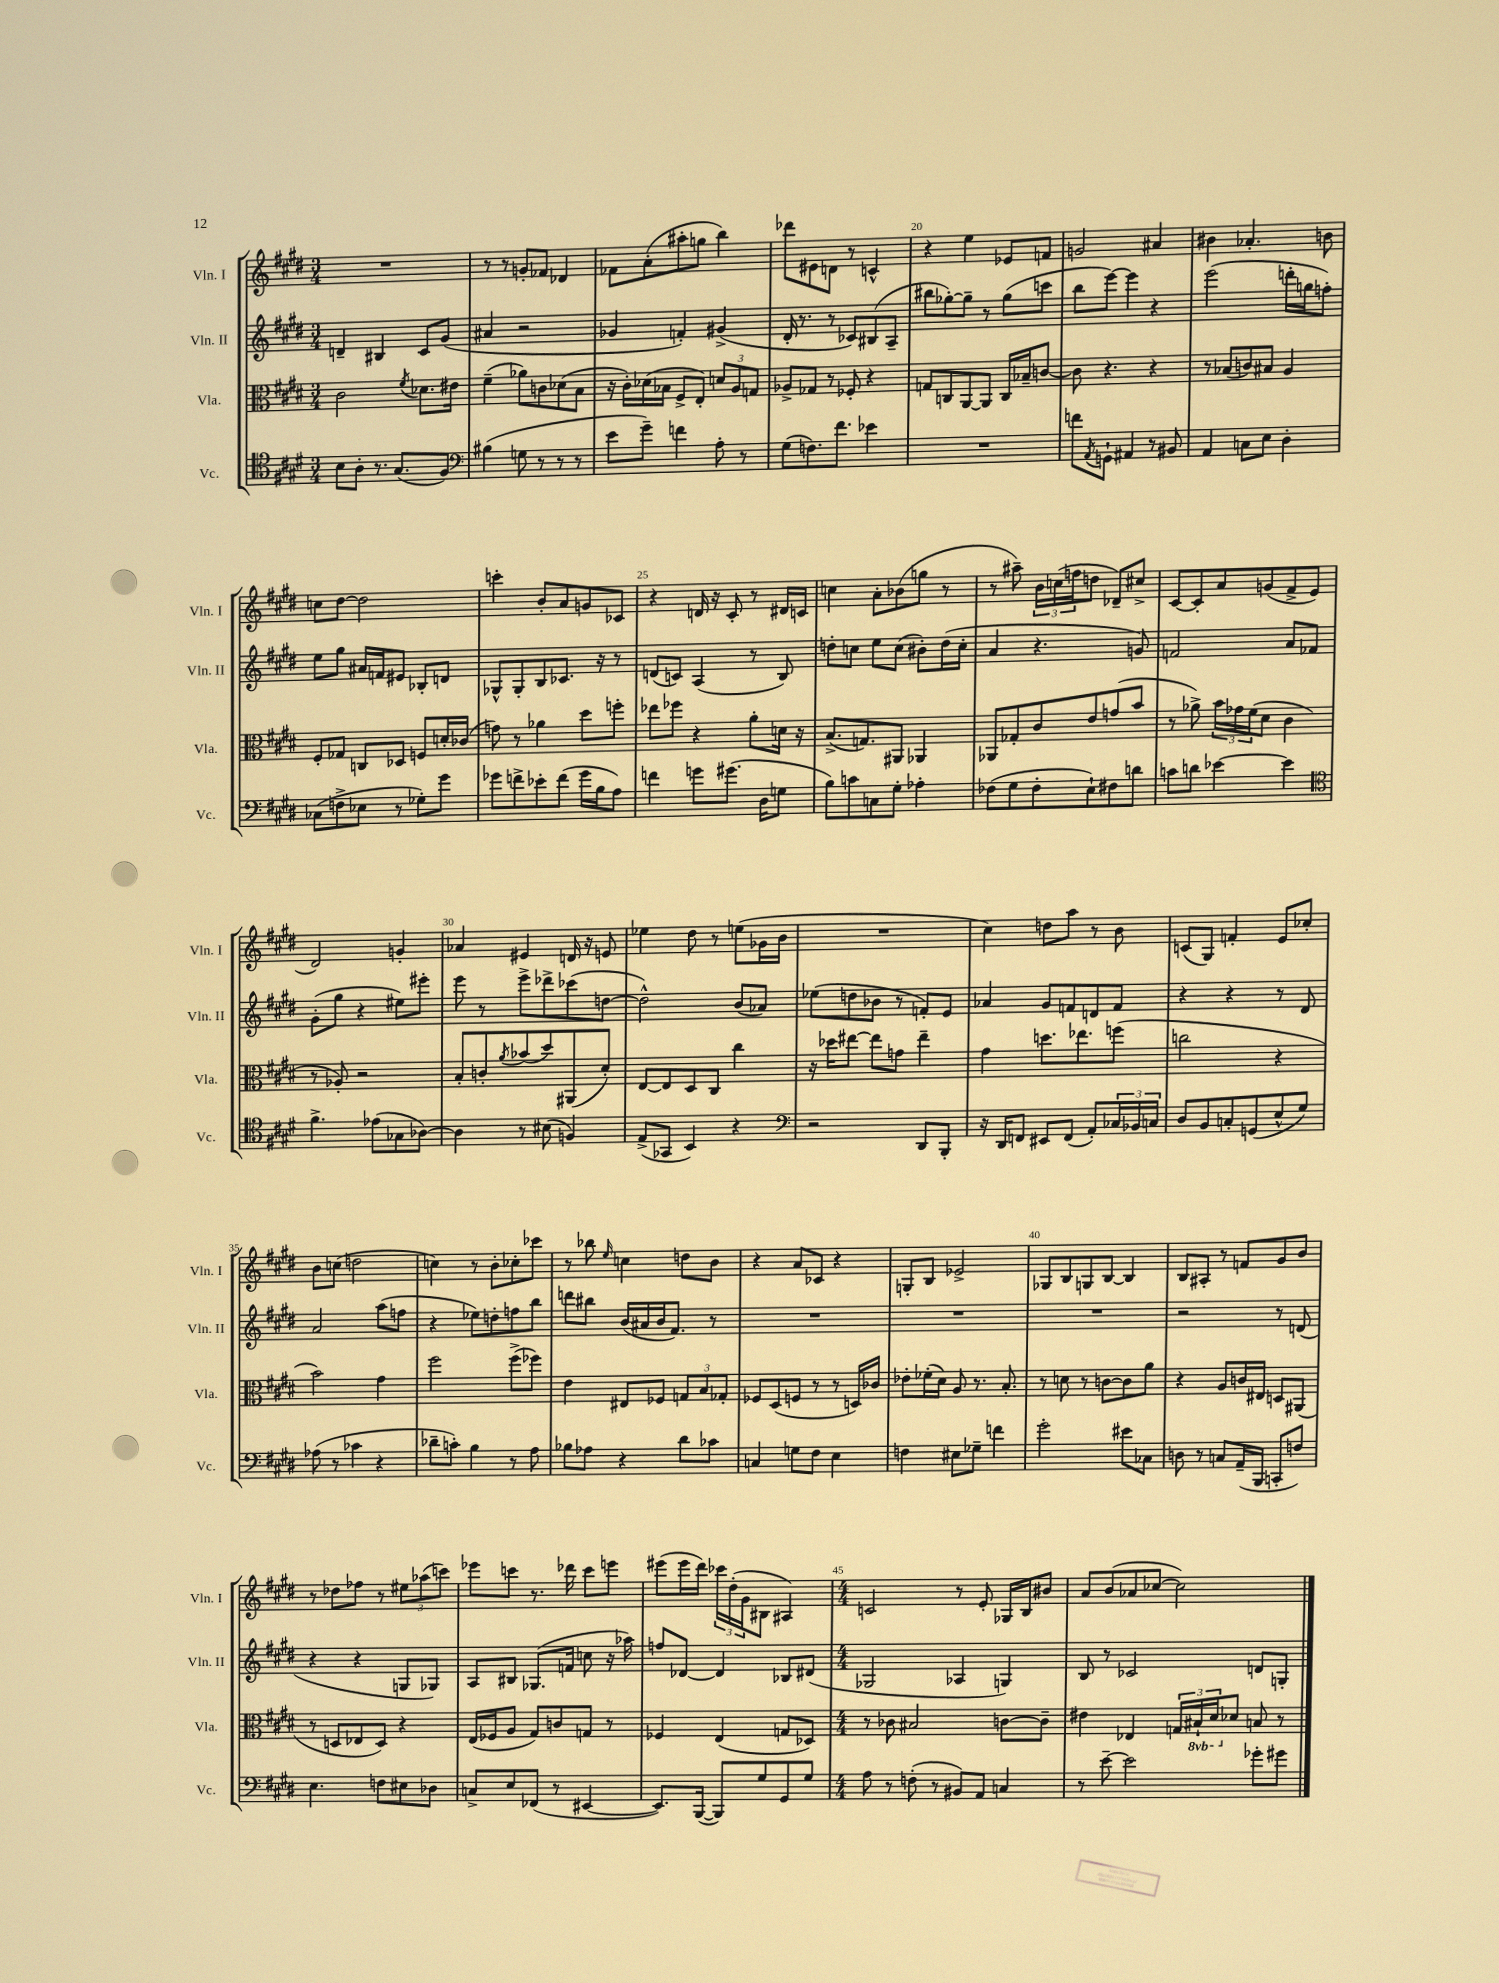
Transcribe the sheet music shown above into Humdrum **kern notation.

**kern	**kern	**kern	**kern
*part4	*part3	*part2	*part1
*staff4	*staff3	*staff2	*staff1
*I"Vc.	*I"Vla.	*I"Vln. II	*I"Vln. I
*I'Vc.	*I'Vla.	*I'Vln. II	*I'Vln. I
*clefC4	*clefC3	*clefG2	*clefG2
*k[f#c#g#d#]	*k[f#c#g#d#]	*k[f#c#g#d#]	*k[f#c#g#d#]
*M3/4	*M3/4	*M3/4	*M3/4
=16	=16	=16	=16
8B\L	2c#\	4dn~/	2.r
8A'\J	.	.	.
8.r	.	4B#X/	.
(8.G#/L	.	.	.
.	8qf#/	.	.
.	8.d-X\L	8c#/L	.
8F#/J)	.	(8g#/J	.
.	16e#X\Jk	.	.
=17	=17	=17	=17
*clefF4	*	*	*
(4B#X\	(4f#~\	4a#X/	8r
.	.	.	8r
8Gn\	8a-X\L)	2r	8gn'/L
8r	8cn\	.	8f-X/J
8r	(8d-X\	.	4d-X/
8r	8B\J	.	.
=18	=18	=18	=18
8e\L	16r	4g-X/	8f-X\L
.	16c#'\LL)	.	.
8g#~\J)	(16d-X\	.	(8a'\
.	16B-X\JJ	.	.
4fn\	8F#^/L	4fn'/)	8aa#X'\
.	8E'/J)	.	8ggn\J
8A'\	12dn/L	(4g#X^/	4bb\)
.	12A/	.	.
8r	.	.	.
.	12Gn/J	.	.
=19	=19	=19	=19
(8G#\L	8A-X^/L	16d#'/	8ddd-X\L
.	.	8.r	.
8.Fn\)	8G-X/J	.	8e#X\
.	8r	8r	8dn\J
8.f#\J	.	.	.
.	8F-X'/	8c-X/L)	8r
4e-X\	4r	(8B#X/	4cn^^/
.	.	8A~/J	.
=20	=20	=20	=20
2.r	8Gn/L	8bb#X\L	4r
.	8Cn/	[8gg-X'\)	.
.	[8AA/	8gg-~\J]	4ee\
.	8AA/J]	8r	.
.	16C/LL	(8gg-\L	8e-X/L
.	16B-X~/J	.	.
.	[8cn/J	8cccn\J	8fn/J
=21	=21	=21	=21
8fn\L	8c\]	8bb\L	2gn/
8qAA/	.	.	.
8GGn`\J	4.r	[8eee\J)	.
4AA#X/	.	4eee\]	.
8r	4r	4r	4a#X/
8BB#X/	.	.	.
=22	=22	=22	=22
4AA/	8r	(2eee\	4b#X\
.	(8B-X/L	.	.
8Cn\L	8cn/)	.	4.a-X'/
8E\J	8B#X/J	.	.
4D#'\	4A/	16dddn'\LL	.
.	.	16ggn\J	.
.	.	8ffn'\J)	8bn\
!!LO:LB:g=z
=23	=23	=23	=23
(8C-X\L	8F#'/L	8ee\L	8ccn\L
8Fn^\	8G-X/J	8gg#\J	[8dd#\J
8E-X\J	8Cn/L	16a#X/LL	2dd#\]
.	.	16fn/J	.
8r	8D-X/J	8e#X/J	.
8G-X'\L)	8Fn/L	8B-X'/L	.
8g#\J	16dn'/L	8dn/J	.
.	(16c-X/JJ	.	.
=24	=24	=24	=24
8g-X\L	8gn\)	8G-X^^/L	4cccn'\
8fn^\	8r	8G-'/	.
8e-X'\	4a-X\	8B/	8b'/L
(8f\J	.	8.c-X/J	8a/
16g-\LL	8dd#\L	.	8gn/
16B\J	.	16r	.
8A\J)	8ffn'\J	8r	8c-X/J
=25	=25	=25	=25
4fn\	8ee-X\L	(8dn/L	4r
.	8ff-X\J	8cn/J)	.
8gn\L	4r	(4A/	16dn/
.	.	.	16r
(8.g#X\J	.	.	8c#'/
.	8a'\L	8r	8r
16D#\KL	.	.	.
8Gn\J	16dn\Jk	8B/)	16d#X/LL
.	16r	.	16cn/JJ
=26	=26	=26	=26
8B\L)	(8.B^/L	8ddn'\L	4ccn\
8cn\	.	8ccn\J	.
.	8.Gn/)	.	.
8Cn\	.	8ee\L	8a'\L
8G#'\J	8AA#X/J	(8cc\J	(8b-X\
4A-X'\	4AA-X/	8b#X'\L)	8ggn\J
.	.	(16dd\L	8r
.	.	16cc'\JJ	.
=27	=27	=27	=27
(8F-X\L	8AA-X/L	4a/	8r
8G#\	8G-X'/	.	8aa#X~\)
8F-'\	8c#/	4.r	24b\LL
.	.	.	(24ccn\
.	.	.	24ffn\J
8E`\)	8e/	.	8ddn\J
8F#X\	(8gn/	.	8d-X~/L)
8dn\J	8b/J	8gn/)	8cc#X^/J
=28	=28	=28	=28
8cn\L	8r	2fn/	[8c#/L
8dn\J	8a-X^\)	.	8c#'/]
[4e-X\	24b\LL	.	8a/
.	24g-X\	.	.
.	(24f#\J	.	.
.	8d#\J	.	(8gn/
4e-\]	4c#\	8a/L	8f#^/
.	.	8f-X/J	8e/J
!!LO:LB:g=z
=29	=29	=29	=29
*clefC4	*	*	*
4.f#^\	8r	(8g#'\L	2d#/)
.	8A-X'/)	8gg#\J	.
.	2r	4r	.
(8e-X\L	.	.	.
8G-X\	.	8ee#X\L)	4gn'/
[8A-X\J)	.	8eee#X'\J	.
=30	=30	=30	=30
4A-\]	8B'/L	8eee\	4a-X/
.	8cn'/	8r	.
.	8qa/	.	.
8r	(8b-X/	8eee^\L	4e#X/
(8B#X\	8dd#/)	8ddd-X^\	.
4Fn/)	(8AA#X/	(8ccc-X\	16dn/
.	.	.	16r
.	8d#'/J)	[8ddn\J	8en/
=31	=31	=31	=31
(8E^/L	[8E/L	2dd^^\])	4ee-X\
8GG-X/J	8E/]	.	.
4BB/)	8D#/	.	8dd#\
.	8C#/J	.	8r
4r	4cc#\	(8b/L	(8een\L
.	.	8a-X/J)	16g-X\L
.	.	.	16b\JJ
=32	=32	=32	=32
*clefF4	*	*	*
2r	16r	(8ee-X\L	2.r
.	16dd-X\KL	.	.
.	[8ee#X\J	8ddn\	.
.	8ee#\L]	8b-X\J	.
.	8gn\J	8r	.
8DD#/L	4ee#~\	8fn'/L)	.
8BBB'/J	.	8e/J	.
=33	=33	=33	=33
16r	4g#\	4a-X/	4cc#\)
16DD#/KL	.	.	.
8FFn/J	.	.	.
8EE#X/L	8.ddn\L	8g#/L	8ddn\L
(8FF/J	.	8fn/	8aa\J
.	8.ee-X\	.	.
8AA'/L)	.	8dn/	8r
24C-X/L	(8ffn\J	8f/J	8b\
24BB-X/	.	.	.
24Cn/JJ	.	.	.
=34	=34	=34	=34
8D#/L	2ccn\	4r	(8cn/L
8BB/	.	.	8G#/J)
8Cn'/	.	4r	4fn'/
(8GGn/	.	.	.
8E^^/	4r	8r	8e/L
8G#/J)	.	8d#/	8cc-X'/J
!!LO:LB:g=z
=35	=35	=35	=35
(8A-X\	2b\)	2a/	8b\L
8r	.	.	(8ccn\J
4c-X\	.	.	2ddn\
4r	4g#\	(8aa\L	.
.	.	8ffn\J	.
=36	=36	=36	=36
8d-X~\L	2ff#\	4r	4ccn\)
8cn'\J)	.	.	.
4B\	.	8ee-X\L)	8r
.	.	8ddn'\	8b'\L
8r	(8ff#^\L	8ffn\	8cc-X'\
8A\	8ff-X\J)	8bb\J	8ccc-X\J
=37	=37	=37	=37
8B-X\L	4e\	8dddn\L	8r
8A-X\J	.	8bb#X\J	8bb-X\
.	.	.	16qqee/
4r	8E#X/L	(16b/LL	4ccn\
.	.	16a#X/	.
.	8F-X/J	16b/J	.
.	.	8.f#/J)	.
8d#\L	12Gn/L	.	8ddn\L
.	12B/	.	.
8c-X\J	.	8r	8b\J
.	12G-X'/J	.	.
=38	=38	=38	=38
4Cn/	8F-X/L	2.r	4r
.	(8D#/	.	.
8Gn\L	8Fn/J	.	8a/L
8F#\J	8r	.	8c-X/J
4E\	8r	.	4r
.	16Dn/LL)	.	.
.	16c-X/JJ	.	.
=39	=39	=39	=39
4Fn\	8e-X'\L	2.r	8Gn'/L
.	(16f-X'\L	.	8B/J
.	16d#\JJ)	.	.
8E#X\L	8A/	.	2e-X^/
8G-X~\J	8.r	.	.
4fn\	.	.	.
.	8.B'/	.	.
=40	=40	=40	=40
2g#'\	8r	2.r	8G-X/L
.	8dn\	.	8B/
.	8r	.	8Gn/
.	[8cn\L	.	[8B/J
8e#X\L	8c\]	.	4B/]
8C-X\J	8a\J	.	.
=41	=41	=41	=41
8Dn\	4r	2r	8B/L
8r	.	.	8A#X'/J
8Cn/L	8A/L	.	8r
(16AA~/L	16cn/L	.	8fn/L
16BBB/JJ	16E#X/JJ	.	.
8CCn'/L	8Dn/L	8r	8g#/
8Fn/J)	(8AA#X/J	(8dn/	8b/J
!!LO:LB:g=z
=42	=42	=42	=42
4.E\	8r	4r	8r
.	8Dn/L	.	8dd-X\L
.	8E-X/	4r	8ff-X\J
8Fn\L	8D/J)	.	8r
8E#X\	4r	8Gn/L	12ee#X\L
.	.	.	(12aa-X\
8D-X\J	.	8G-X/J)	.
.	.	.	12cccn\J)
=43	=43	=43	=43
8Cn^/L	(16E/LL	8A/L	8eee-X\L
.	16F-X/J	.	.
8E/	8A/J	8B#X/J	8cccn\J
(8FF-X/J	8G#/L)	(8.G-X/L	8.r
8r	8cn/	.	.
.	.	16fn/Jk	16ddd-X\
[4EE#X/	8Gn/J	8ccn\	8ccc\L
.	8r	16r	8eeen\J
.	.	16aa-X\)	.
=44	=44	=44	=44
8.EE#/L])	4F-X/	8ffn/L	(8eee#X\L
.	.	[8d-X/J	16eee#\L
([16BBB/Jk	.	.	16ddd#\JJ)
8BBB/L])	(4E/	4d-/]	24ccc-X\LL
.	.	.	(24dd#'\
.	.	.	24g#\J
8G#/	.	.	8B#X\J
8GG#/	8Gn/L	8B-X/L	4A#X/)
8G#/J	8D-X/J)	(8d#X/J	.
=45	=45	=45	=45
*M4/4	*M4/4	*M4/4	*M4/4
8A\	8r	2G-X/	2cn/
8r	8c-X\	.	.
(8Fn'\	2B#X/	.	.
8r	.	.	.
8BB#X/L)	.	4A-X/	8r
8AA/J	.	.	8e'/
4Cn/	[8cn\L	4Gn/)	16G-X/LL
.	.	.	16B/J
.	8c~\J]	.	8b#X/J
=46	=46	=46	=46
8r	4e#X\	8B/	8a/L
[8e~\	.	8r	(8b/
2e\]	4E-X/	2c-X/	8a-X/
.	.	.	[8cc-X/J
.	24Gn/LL	.	2cc-\])
*	*8ba	*	*
.	24BB#X`/	.	.
.	24D#/J	.	.
*	*X8ba	*	*
.	8d-X/J	.	.
8g-X'\L	8Bn/	8dn/L	.
8g#X\J	8r	8Gn'/J	.
==	==	==	==
*-	*-	*-	*-
